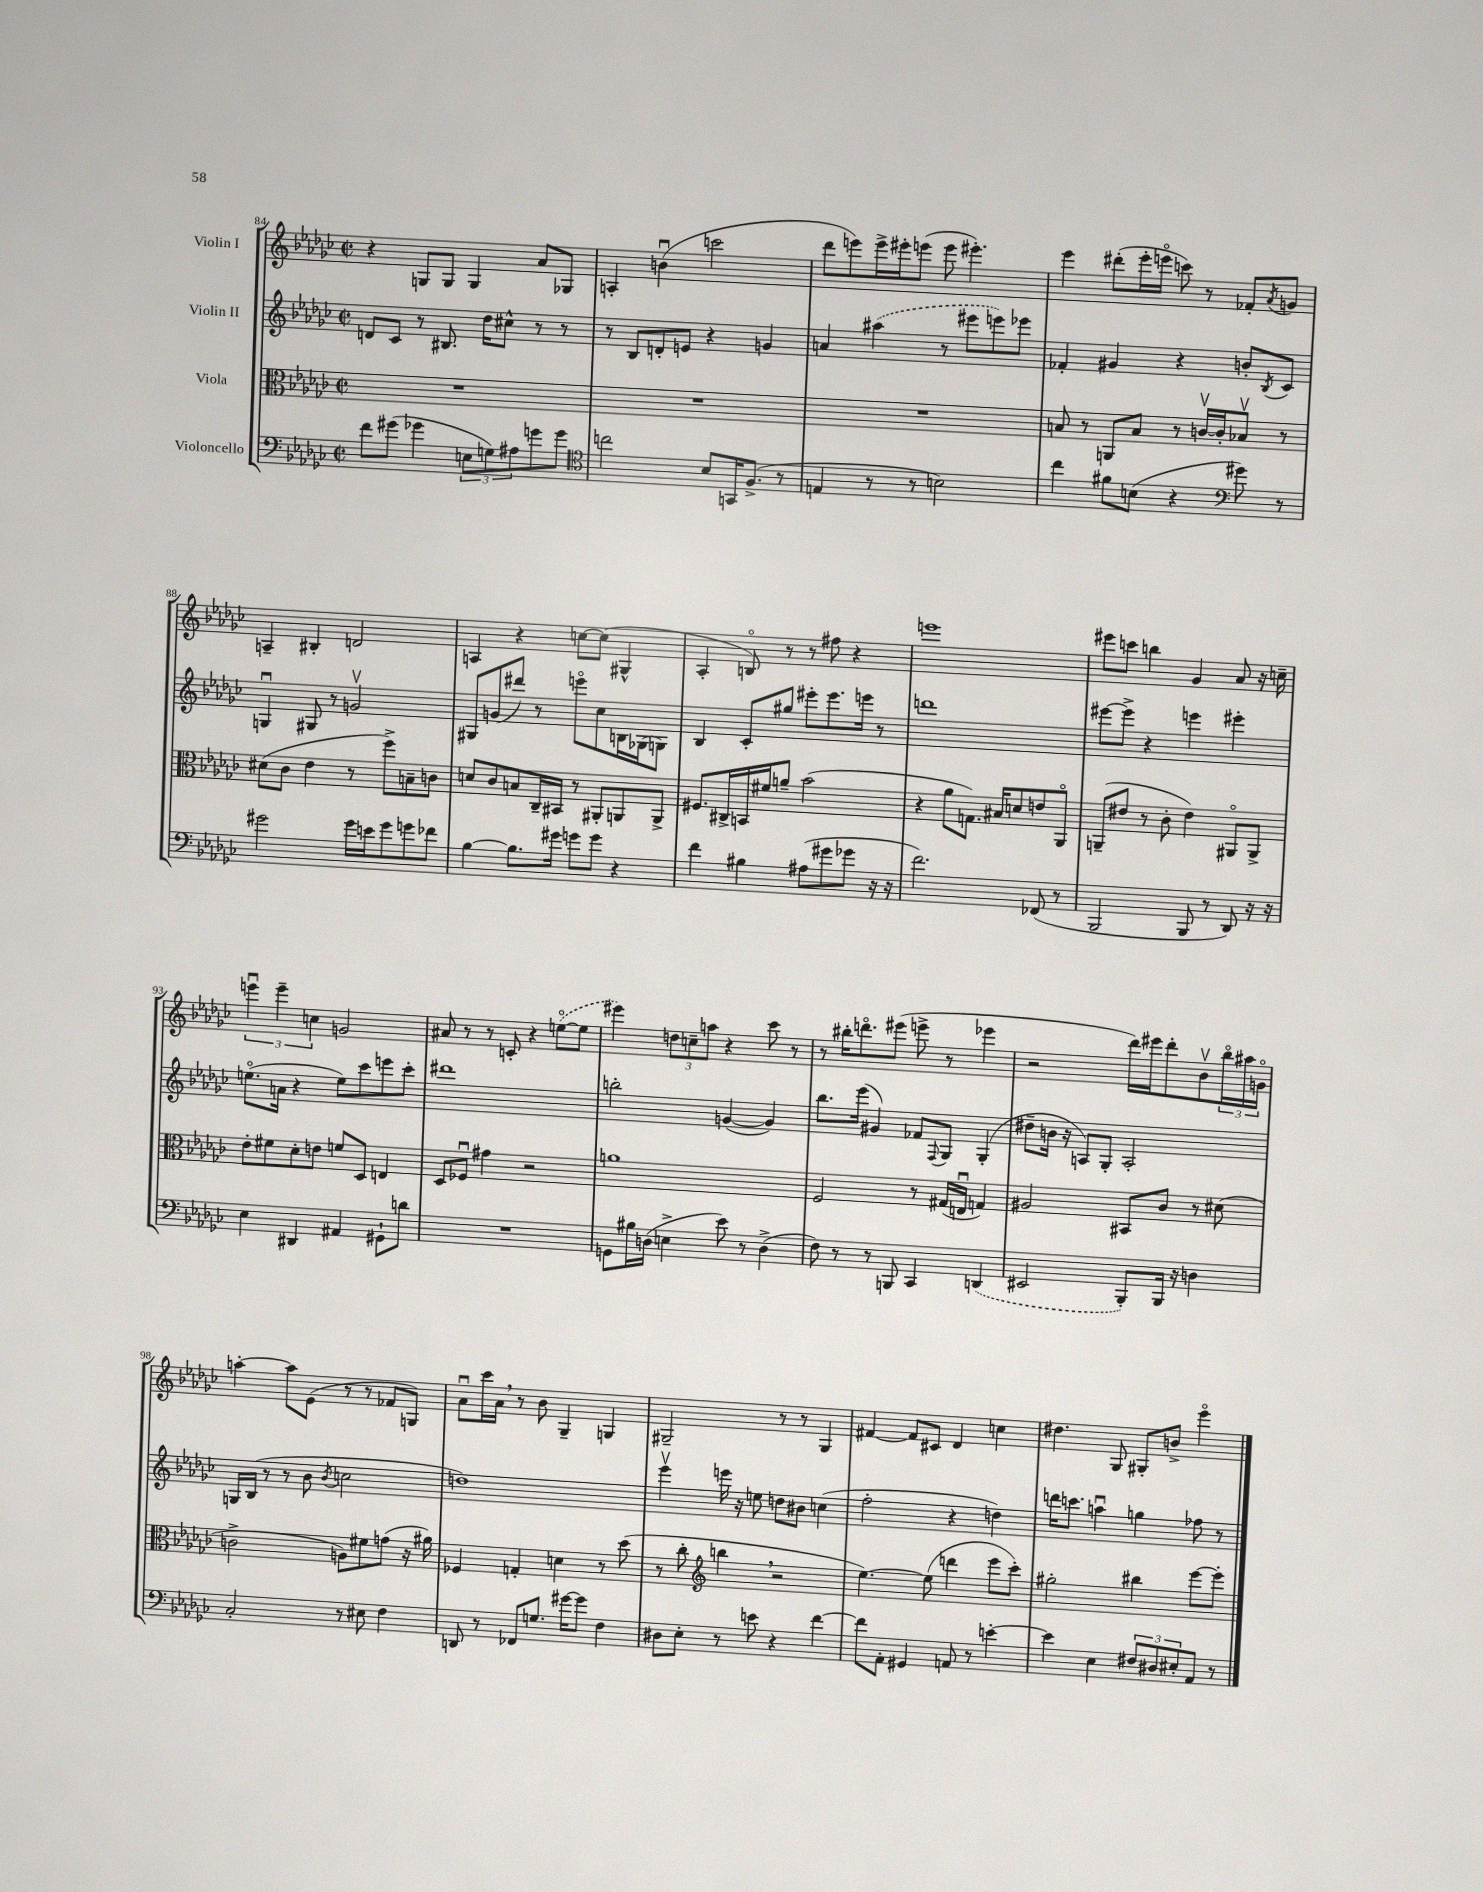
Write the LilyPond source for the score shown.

<<
\new StaffGroup <<
\new Staff = "s0" \with { instrumentName = "Violin I" } {
    \clef treble \key ges \major \defaultTimeSignature \time 2/2
    r4 g8 g8 g4 aes'8 ges8 |
    a4-. b'4\downbow( c'''2 |
    des'''8 e'''8) e'''16-> eis'''16-. e'''8( e'''8 eis'''4.-.) |
    ees'''4 dis'''8-.( ees'''16-. e'''16\flageolet c'''8) r8 fes'8-. \acciaccatura { aes'8 } g'8 |
    a4-- bis4-. d'2 |
    a4 r4 c''8~ c''8( gis4-^ |
    aes4-. b8\flageolet) r8 r8 fis''8 r4 |
    e'''1 |
    eis'''8 c'''8 b''4 ges'4 aes'8 r16 c''16-- |
    \tuplet 3/2 { e'''4\downbow e'''4-- c''4 } g'2 |
    ais'8 r8 r8 c'8-. r4 \once \slurDashed e''8~\flageolet( e''8 |
    eis'''4) \tuplet 3/2 { d''8 c''8-- a''8 } r4 ces'''8 r8 |
    r8 bis''16-. d'''8.\flageolet eis'''8( e'''8-> r8 ees'''4 |
    r2 des'''16) eis'''16 des'''8-. bes'8\upbow \tuplet 3/2 { bes''16\flageolet ais''16 g'16\flageolet } |
    a''4~-. a''8 ees'8( r8 r8 fes'8 g8) |
    aes'8\downbow ces'''16 aes'16 \breathe r8 bes'8 ges4-- g4 |
    gis2-- r8 r8 gis4 |
    fis'4~ fis'8 cis'8 des'4 c''4 |
    dis''4. ges8 gis8-. b'8-> ees'''4\flageolet \bar "|." |
}
\new Staff = "s1" \with { instrumentName = "Violin II" } {
    \clef treble \key ges \major \defaultTimeSignature \time 2/2
    d'8 ces'8 r8 bis8. des''16 cis''8-^ r8 r8 |
    r8 bes8 d'8-. e'8 r4 g'4 |
    a'4 \once \slurDashed ais''4( r8 eis'''8 e'''8) ees'''8 |
    fes'4-. gis'4 r4 b'8-. \acciaccatura { bes8 } ces'8 |
    g4\downbow gis8 r8 g'2\upbow |
    gis8 g'8( dis'''8) r8 e'''8\flageolet ces''8 b16 ges16( g8) |
    bes4 ces'8-. gis''8 eis'''8-. eis'''8. e'''16 r8 |
    d'''1 |
    eis'''8~ eis'''8-> r4 e'''4 eis'''4-. |
    e''8.\flageolet( a'16 r4 e''8) ces'''8 e'''8 ces'''8-. |
    dis'''1 |
    b''2-. g'4~( g'4) |
    bes''8. ees'''16( gis'4) fes'8 \appoggiatura { f8 } ges8 ges4-.( |
    dis''8-- b'16 r16 a8) ges8-. a2-. |
    g16 bes16( r8 r8 bes'8 \acciaccatura { bes'8 } c''2 |
    d''1) |
    ees'''4\upbow e'''16 r16 e''8 d''8 bis'8 c''4( |
    f''2-. r4 d''4) |
    d'''16 c'''8. a''4\downbow g''4 fes''8 r8 \bar "|." |
}
\new Staff = "s2" \with { instrumentName = "Viola" } {
    \clef alto \key ges \major \defaultTimeSignature \time 2/2
    R1 |
    R1 |
    R1 |
    b8 r8 a,8 b8 r8 c'16~\upbow c'16-. bes8\upbow r8 |
    dis'8( ces'8 ees'4 r8 f''8->) b8-- c'8 |
    d'8 ces'8 b8 ces16-- bis,16 r8 ais,8-. a,8 a,8-> |
    fis8. cis16-> b,16 fis'16 a'8-- bes'2( |
    r4 aes'8 g8.) bis16 d'8 e'8 aes,8\flageolet |
    a,8--( eis'8 r8 ces'8-. eis'4) ais,8\flageolet ais,8-> |
    ees'8-. fis'8 des'8-. e'8 f'8 des8 e4 |
    des8 fes8\downbow gis'4 r2 |
    a'1 |
    f2 r8 gis16( e16\downbow g4) |
    ais2 bis,8 ces'8 r8 dis'8( |
    c'2-> a8) fis'8 g'8( r16 ais'16) |
    fes4 g4-. d'4 r8 des''8( |
    r8 ces''8-. \clef treble b''4 \breathe r2 |
    ees''4.~) ees''8( d'''4 ees'''8 ces'''8-.) |
    gis''2-. bis''4 ees'''8~ ees'''8-. \bar "|." |
}
\new Staff = "s3" \with { instrumentName = "Violoncello" } {
    \clef bass \key ges \major \defaultTimeSignature \time 2/2
    f'8 gis'8( ges'4 \tuplet 3/2 { e8 g8) ais8 } g'8 g'8 |
    \clef tenor c''2 bes8 g,16 f8.->( r8 |
    e4 r8 r8 b2) |
    ces''4 fis'8 b8( r4 \clef bass gis'8) r8 |
    gis'2 gis'16 e'16 gis'8 g'8 fes'8 |
    bes4~ bes8. gis'16 g'8 g'8 r4 |
    f'4 bis4 ais8( gis'8 ges'8 r16 r16 |
    f'2.) fes,8( r8 |
    bes,,2 bes,,8 r8 des,8) r16 r16 |
    ees4 dis,4 ais,4 gis,8-! d'8 |
    R1 |
    g,8 bis16 d16( e4-> ees'8) r8 d4->( |
    f8) r8 r8 b,,8 ces,4 \once \slurDashed d,4( |
    eis,2 bes,,8-.) bes,,16 r16 d4 |
    ces2-. r8 eis8 f4 |
    d,8 r8 fes,8 g8. gis'16~ gis'8 f4 |
    dis8 ees8-. r8 e'8 r4 f'4~ |
    f'8 aes,8-. gis,4 a,8 r8 e'4~-. |
    e'4 ees4 \tuplet 3/2 { fis8 dis8 eis8-. } aes,8 r8 \bar "|." |
}
>>
>>
\layout { \context { \Score currentBarNumber = #84 } }
